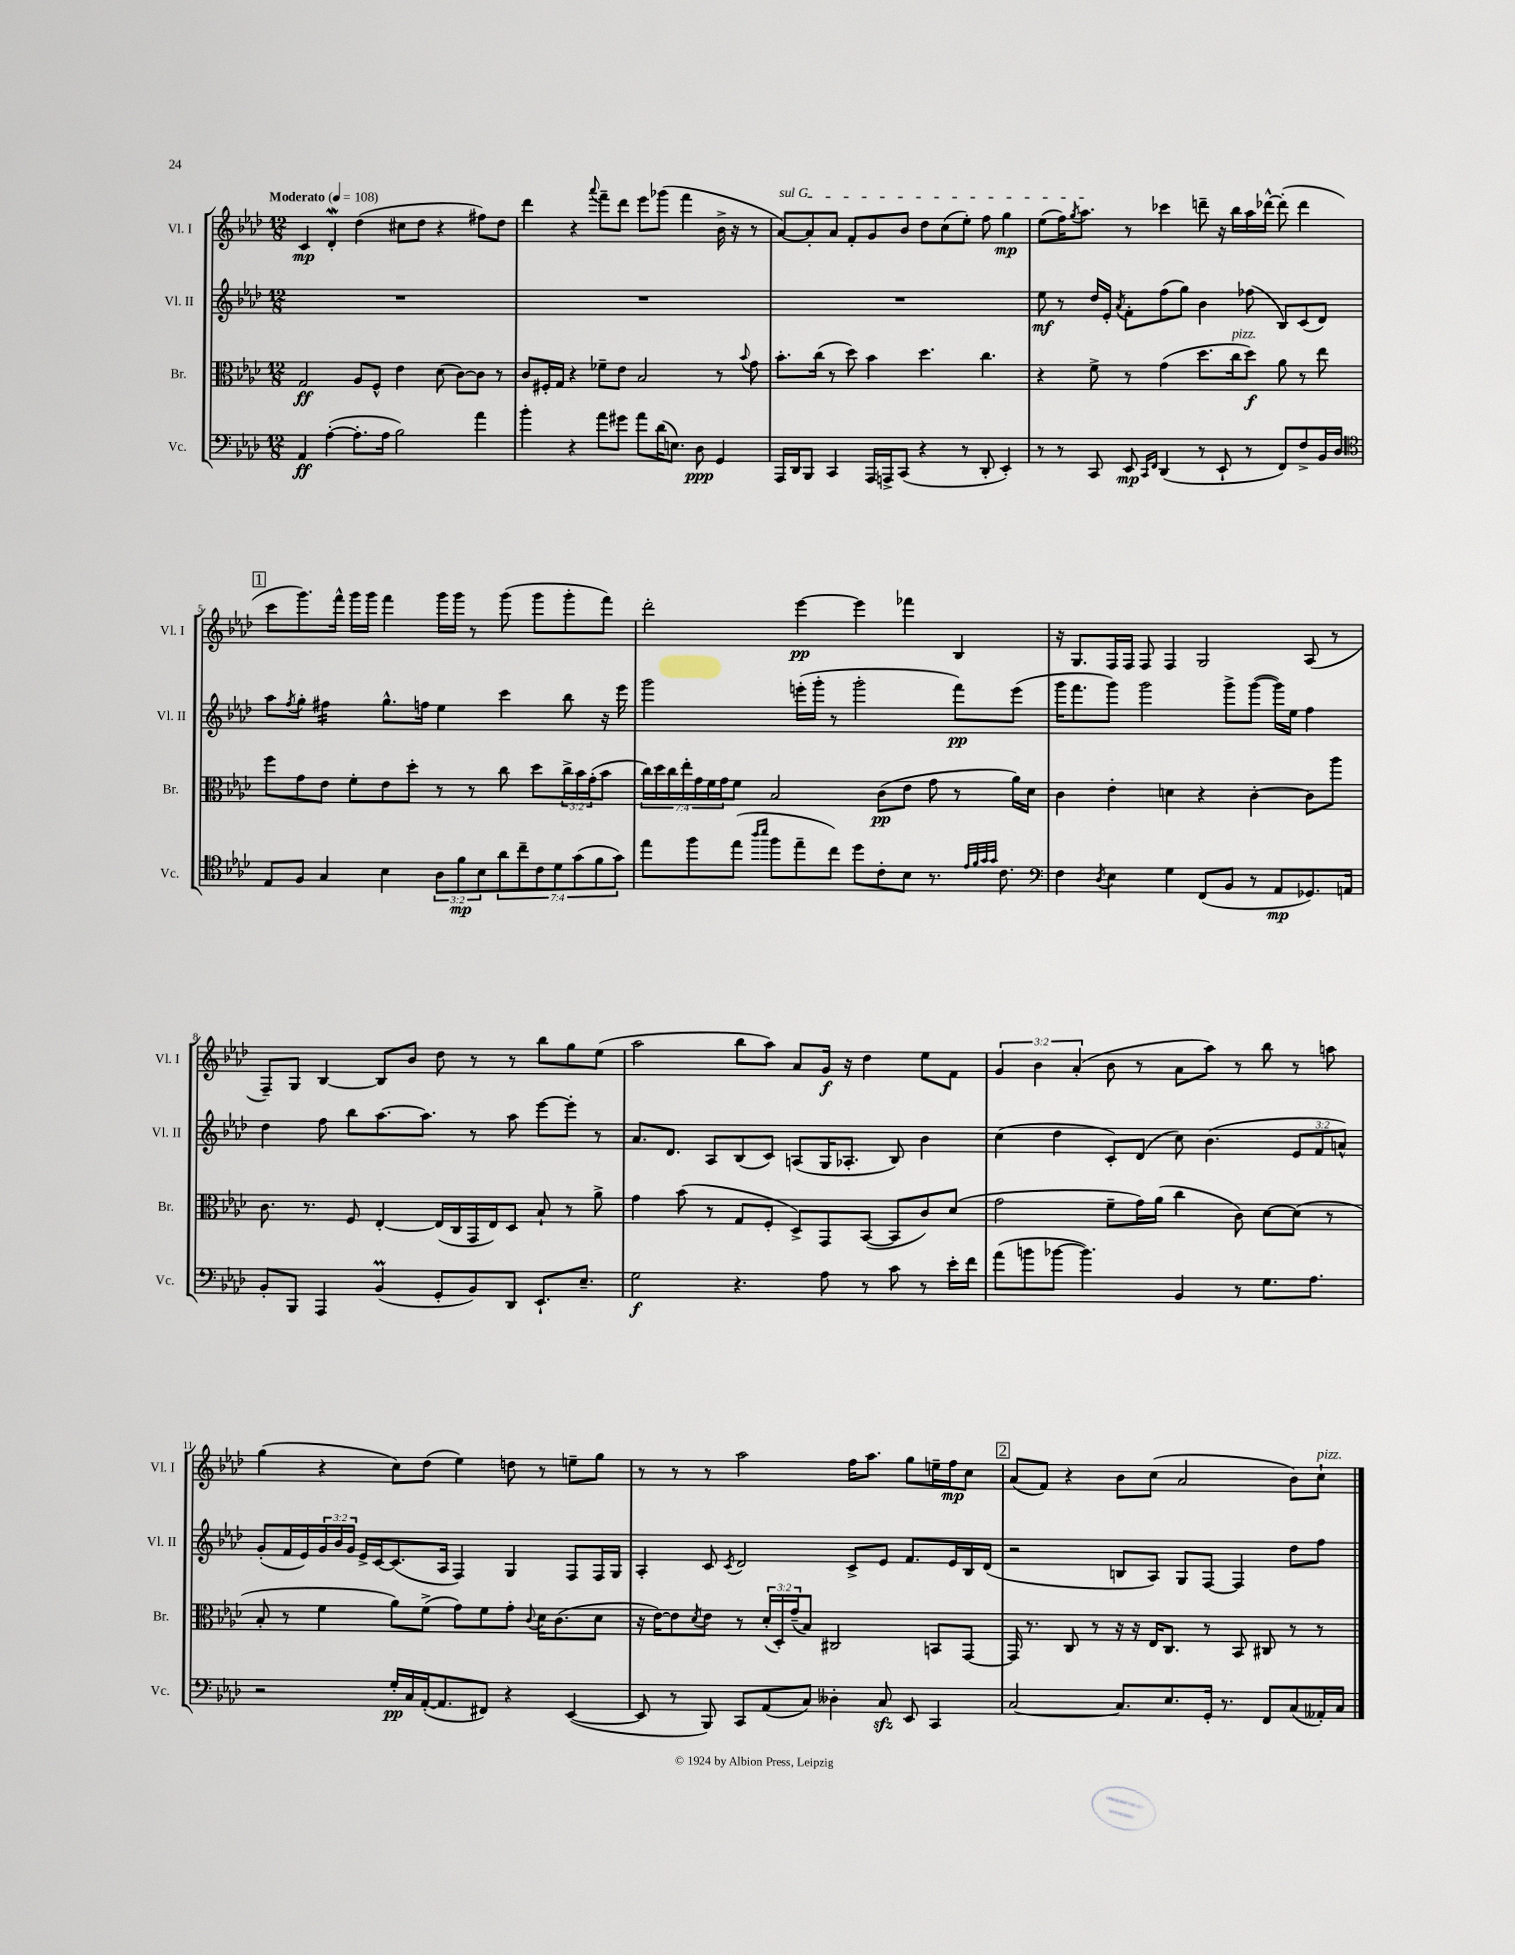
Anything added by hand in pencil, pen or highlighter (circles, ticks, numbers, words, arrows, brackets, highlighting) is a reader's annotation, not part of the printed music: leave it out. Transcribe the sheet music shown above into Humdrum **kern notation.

**kern	**kern	**kern	**kern
*staff4	*staff3	*staff2	*staff1
*clefF4	*clefC3	*clefG2	*clefG2
*k[b-e-a-d-]	*k[b-e-a-d-]	*k[b-e-a-d-]	*k[b-e-a-d-]
*M12/8	*M12/8	*M12/8	*M12/8
*MM108	*MM108	*MM108	*MM108
4AA-	2G	1.r	4c
([4A-'	.	.	4d-'
8.A-']	8A-	.	(4dd-
.	8F^^	.	.
16A-	.	.	.
2B-)	4e-	.	8cc#
.	.	.	8dd-
.	(8d-	.	4r
.	[8c)	.	.
4a-	8c]	.	8ff#)
.	8r	.	8dd-
=	=	=	=
4b-'	8c	1.r	4ddd-
.	16F#'	.	.
.	16G	.	.
4r	4r	.	4r
.	.	.	8qqaaa-
8a-	8f-~	.	8fff~
8g#	8e-	.	8ddd-
8a-	2B-	.	8eee-
(16d-	.	.	(8ggg-
8.E)	.	.	.
.	.	.	4fff
8D-	.	.	.
4GG	8r	.	16b-^
.	.	.	16r
.	8qqb-	.	.
.	8g	.	8r
=	=	=	=
16AAA-	8.b-'	1.r	[8a-)
16DD-	.	.	.
8BBB-	.	.	8a-']
.	(16cc	.	.
4CC	8r	.	8a-
.	8dd-)	.	8f'
16AAA-	4b-	.	8g
16AAA^	.	.	.
(8CC	.	.	8b-
4r	4.dd-	.	8dd-
.	.	.	(8cc
8r	.	.	8ee-')
8DD-'	4.cc	.	8ff
4EE-')	.	.	4gg
=	=	=	=
8r	4r	8ee-	(8ee-
8r	.	8r	16ff)
.	.	.	8qgg
.	.	.	8.aa-
8CC	8f^	16dd-	.
.	.	16e-'	.
.	.	8qa-	.
8EE-	8r	8f'	8r
16qqCC	.	.	.
16qqFF	.	.	.
(4DD-	(4g	(8ff	4ccc-
.	.	8gg)	.
8r	8.dd-	4b-	8ddd~
8EE-`	.	.	16r
.	16cc	.	16bb-
8r	8dd-)	(8ff-	16aa-
.	.	.	[16ddd-^^
8FF)	8a-	8B-)	(8ddd-']
8F^	8r	(8c	4ddd-
16BB-	8ee-	8d-)	.
16D-	.	.	.
=	=	=	=
*clefC4	*	*	*
8E-	8ff	8aa-	8ccc
.	.	8qff	.
8F	8g	8gg'	8.ggg)
4G	8e-	4ff#	.
.	.	.	16fff^^
.	8f'	.	16ggg
.	.	.	16ggg
4B-	8e-	8.gg^^	4fff
.	8dd-'	.	.
.	.	16ff	.
12A-	8r	4ee-	16ggg
.	.	.	16ggg
12f	.	.	.
.	8r	.	8r
12B-	.	.	.
14a-	8cc	4ccc	(8ggg
14cc~	.	.	.
.	8dd-	.	8ggg
14c	.	.	.
14d-	.	.	.
.	24cc^	8bb-	8ggg'
(14g	.	.	.
.	24b-	.	.
.	(24g'	.	.
14f	.	.	.
.	8b-	16r	8fff)
14g)	.	.	.
.	.	16eee-	.
=	=	=	=
8ee-	28cc)	2ggg	2ddd-'
.	28dd-	.	.
.	28cc	.	.
.	28ee-'	.	.
8ff	.	.	.
.	28g	.	.
.	28f	.	.
.	28g	.	.
(8ee-	8f	.	.
16qqaa-	.	.	.
16qqbb-	.	.	.
8ff	2B-	.	.
8ee-~	.	(16eee'	[4eee-
.	.	16ggg'	.
8cc)	.	8r	.
8dd-	.	2ggg'	4eee-]
8c'	(8c	.	.
8B-	8e-	.	4fff-
8.r	8g	.	.
.	8r	8fff)	4B-
32qqe-	.	.	.
32qqf	.	.	.
32qqg	.	.	.
32qqg	.	.	.
8.c	.	.	.
.	16a-)	(8eee	.
.	16d-	.	.
=	=	=	=
*clefF4	*	*	*
4F	4c	16ggg	16r
.	.	8.fff	8.G
8qD-	.	.	.
4E-	4e-'	8ggg)	16F
.	.	.	16F
.	.	2ggg	8F
4G	4d	.	4F
(8FF	4r	.	2G
8BB-	.	8ggg^	.
8r	[4c'	([8ggg	.
8AA-	.	16ggg])	.
.	.	16ee-	.
8.GG-)	8c]	4ff	(8A-
.	8aa-	.	8r
16AA	.	.	.
=	=	=	=
8BB-'	8.c	4dd-	8F~)
8BBB-	.	.	8G
.	8.r	.	.
4AAA-	.	8ff	[4B-
.	8F	8bb-	.
(4BB-	[4E-'	[8.aa-	8B-]
.	.	.	8b-
.	.	8.aa-]	.
8GG'	(16E-]	.	8dd-
.	16C	.	.
8BB-)	16GG	8r	8r
.	16E-)	.	.
8DD-	8D-	8aa-	8r
8.EE-`	8B-`	[8eee-	8bb-
.	8r	8eee-']	8gg
8.E-~	.	.	.
.	8a-^	8r	(8ee-
=	=	=	=
2G	4g	8.a-	2aa-
.	.	8.d-	.
.	(8b-	.	.
.	8r	8A-	.
4.r	8G	(8B-	8bb-
.	8F'	8c)	8aa-)
.	8D-^)	(8A	8a-
8A-	8GG	16G	16g
.	.	8.A-'	16r
8r	([8BB-	.	4dd-
8c	8BB-]	8B-)	.
8r	8c)	4b-	8ee-
16e-'	(8d-	.	8f
16f	.	.	.
=	=	=	=
(8a-	2g	(4cc	6g
8b	.	.	.
.	.	.	6b-
[8b-	.	4dd-	.
.	.	.	(6a-'
4.b-])	.	.	.
.	8f~	8c')	8b-
.	16g)	(8d-	8r
.	(16a-	.	.
4BB-	4cc	8cc)	8a-
.	.	(4.b-	8aa-)
8r	8c)	.	8r
8.G	[8d-	.	8bb-
.	(8d-]	12e-	8r
8.A-	.	.	.
.	.	12f	.
.	8r	.	8aa
.	.	12a^^)	.
=	=	=	=
2r	8B-'	(8g'	(4gg
.	8r	16f	.
.	.	16e-)	.
.	4f	24g	4r
.	.	24b-	.
.	.	24g	.
.	.	16e-^	.
.	.	[16c	.
16G'	8a-)	(8.c]	8cc)
16C	.	.	.
([16AA-'	(8f^	.	(8dd-
8.AA-]	.	16A-	.
.	8g)	4F)	4ee-)
8FF#)	8f	.	.
4r	8g'	4G	8dd
.	8qqc	.	.
.	16d-	.	8r
.	(8.c	.	.
([4EE-	.	8F	8ee~
.	8d-	16F	8gg
.	.	16G	.
=	=	=	=
8EE-]	16r	4A-'	8r
.	[16e-)	.	.
8r	8e-]	.	8r
.	8qd-	.	.
8BBB-)	8e-	8c	8r
.	.	8qc	.
8CC	8r	2d-	2aa-
(8AA-	(24d-'	.	.
.	24D-')	.	.
.	(24g~	.	.
8C)	8B-)	.	.
4D--'	2C#	.	.
.	.	8c^	16ff
.	.	.	8.aa-
8C	.	8e-	.
8EE-	.	8.f	8gg
4CC	8BB	.	16ee~
.	.	16e-	16ff
.	[8GG	16B-	8cc
.	.	(16d-	.
=	=	=	=
[2C	16GG]	2r	(8a-
.	8.r	.	.
.	.	.	8f)
.	8C	.	4r
.	8r	.	.
8.C]	16r	8B	8b-
.	16r	.	.
.	16E-	8A-)	(8cc
8.E-	8.C	.	.
.	.	8G	2a-
16GG'	8r	[8F	.
8.r	.	.	.
.	8BB-	4F]	.
8FF	8C#	.	.
(8C	8r	8dd-	8b-)
16AA--')	8r	8ff	8cc`
16C	.	.	.
==	==	==	==
*-	*-	*-	*-
